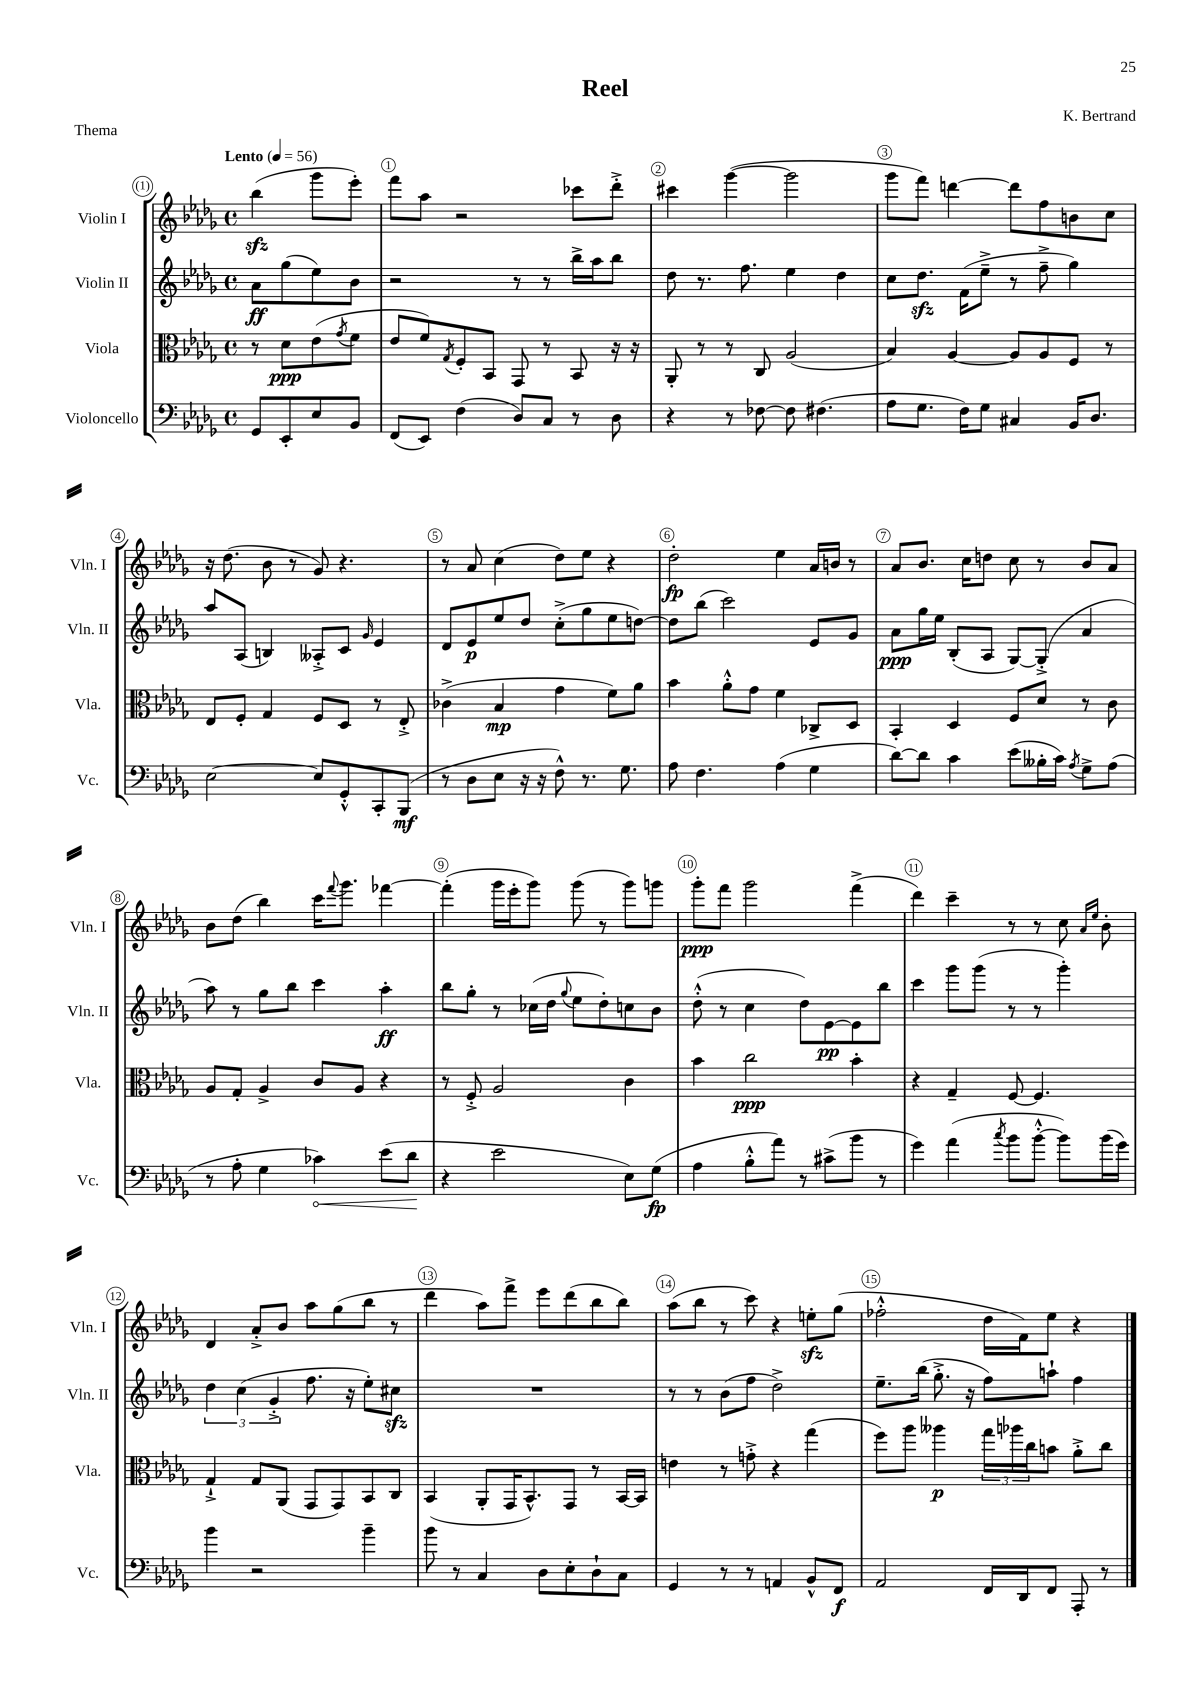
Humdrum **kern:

**kern	**kern	**kern	**kern
*staff4	*staff3	*staff2	*staff1
*clefF4	*clefC3	*clefG2	*clefG2
*k[b-e-a-d-g-]	*k[b-e-a-d-g-]	*k[b-e-a-d-g-]	*k[b-e-a-d-g-]
*M4/4	*M4/4	*M4/4	*M4/4
*met(c)	*met(c)	*met(c)	*met(c)
*MM56	*MM56	*MM56	*MM56
8GG-	8r	8a-	(4bb-
8EE-'	8d-	(8gg-	.
8E-	(8e-	8ee-)	8ggg-
.	8qg-	.	.
8BB-	8f	8b-	8eee-')
=	=	=	=
(8FF	8e-	2r	8fff
8EE-)	8f)	.	8aa-
.	8qG-	.	.
(4F	8F'	.	2r
.	8BB-	.	.
8D-)	8GG-	8r	.
8C	8r	8r	.
8r	8BB-	16bb-^	8ccc-
.	.	16aa-	.
8D-	16r	8bb-	8ddd-'^
.	16r	.	.
=	=	=	=
4r	8AA-'	8dd-	4ccc#
.	8r	8.r	.
8r	8r	.	([4ggg-
.	.	8.ff	.
[8F-	8C	.	.
8F-]	(2A-	4ee-	2ggg-]
(4.F#	.	.	.
.	.	4dd-	.
=	=	=	=
8A-	4B-)	8cc	8ggg-
8.G-	.	8.dd-	8fff)
.	[4A-	.	[4ddd
16F)	.	(16f	.
8G-	.	8ee-~^	.
4C#	8A-]	8r	8ddd]
.	8A-	8ff~^	8ff
16BB-	8F	4gg-)	8b
8.D-	.	.	.
.	8r	.	8cc
=	=	=	=
[2E-	8E-	8aa-	16r
.	.	.	(8.dd-
.	8F'	(8A-	.
.	4G-	4B)	8b-
.	.	.	8r
8E-]	8F	8A--'^	8g-)
8GG-'^^	8D-	8c	4.r
.	.	16qqg-	.
8CC'	8r	4e-	.
(8BBB-	8E-'^	.	.
=	=	=	=
8r	(4c-^	8d-	8r
8D-	.	8e-	8a-
8E-	4B-	8ee-	(4cc
16r	.	8dd-	.
16r	.	.	.
8F^^)	4g-	(8cc'^	8dd-)
8.r	.	8gg-	8ee-
.	8f)	8ee-	4r
8.G-	.	.	.
.	8a-	[8dd)	.
=	=	=	=
8A-	4b-	8dd]	2dd-'
4.F	.	(8bb-	.
.	8a-'^^	2ccc)	.
.	8g-	.	.
(4A-	4f	.	4ee-
4G-	8C-^	8e-	16a-
.	.	.	16b
.	8D-	8g-	8r
=	=	=	=
[8d-)	4BB-'	8a-	8a-
8d-]	.	16gg-	8.b-
.	.	16ee-	.
4c	4D-	(8B-'	.
.	.	.	16cc
.	.	8A-	8dd
(8e-	8F	[8G-)	8cc
16B--'	8d-	(8G-'^]	8r
16c)	.	.	.
8qA-	.	.	.
8G-^	8r	4a-	8b-
(8A-	8c	.	8a-
=	=	=	=
8r	8A-	8aa-)	8b-
8A-'	8G-'	8r	(8dd-
4G-	4A-^	8gg-	4bb-)
.	.	8bb-	.
4c-)	8c	4ccc	16ccc
.	.	.	8qqfff
.	.	.	8.ggg-
.	8A-	.	.
(8e-	4r	4aa-'	[4fff-
8d-	.	.	.
=	=	=	=
4r	8r	8bb-	(4fff-']
.	8F'^	8gg-'	.
2e-	2A-	8r	16ggg-
.	.	.	16eee-'
.	.	(16cc-	8ggg-)
.	.	16dd-	.
.	.	8qqgg-	.
.	.	8ee-	(8ggg-
.	.	8dd-')	8r
8E-)	4c	8cc	8ggg-)
(8G-	.	8b-	8ggg
=	=	=	=
4A-	4b-	(8dd-'^^	8ggg-'
.	.	8r	8fff
8B-'^^	2cc	4cc	2ggg-
8a-)	.	.	.
8r	.	8dd-)	.
(8c#^	.	[8e-	.
8b-	4b-'	8e-]	(4fff^
8r	.	8bb-	.
=	=	=	=
4g-)	4r	4ccc	4ddd-)
(4a-	4G-~	8ggg-	4ccc~
.	.	(8ggg-	.
8qcc	.	.	.
8b-	[8F	8r	8r
[8b-'^^	4.F]	8r	8r
8b-])	.	4ggg-')	8cc
.	.	.	16qqa-
.	.	.	16qqee-
(16b-	.	.	8b-'
16g-)	.	.	.
=	=	=	=
4b-	4G-`^	6dd-	4d-
.	.	(6cc	.
2r	8G-	.	8a-'^
.	.	6g-'^	.
.	(8AA-	.	8b-
.	8GG-	8.ff	8aa-
.	8GG-)	.	(8gg-
.	.	16r	.
4b-~	8BB-	8ee-')	8bb-
.	8C	8cc#	8r
=	=	=	=
8b-	(4BB-	1r	4ddd-
8r	.	.	.
4C	8AA-'	.	8aa-)
.	16GG-	.	8fff^
.	8.BB-^^)	.	.
8D-	.	.	8eee-
8E-'	8GG-	.	(8ddd-
8D-`	8r	.	8bb-
8C	[16BB-	.	8bb-)
.	16BB-]	.	.
=	=	=	=
4GG-	4e	8r	(8aa-
.	.	8r	8bb-
8r	8r	(8b-	8r
8r	8g'^	8ff	8ccc)
4AA	4r	2dd-^)	4r
8BB-^^	(4gg-	.	8ee'
8FF	.	.	(8gg-
=	=	=	=
2AA-	8ff)	8.ee-~	2ff-'^^
.	8aa-	.	.
.	.	(16bb-	.
.	4aa--	8.gg-'^	.
.	.	16r	.
16FF	24gg-	8ff)	16dd-
.	24aa-	.	.
16DD-	.	.	16f)
.	24cc	.	.
8FF	8b	8aa`	8ee-
8AAA-'	8a-'^	4ff	4r
8r	8cc	.	.
==	==	==	==
*-	*-	*-	*-
